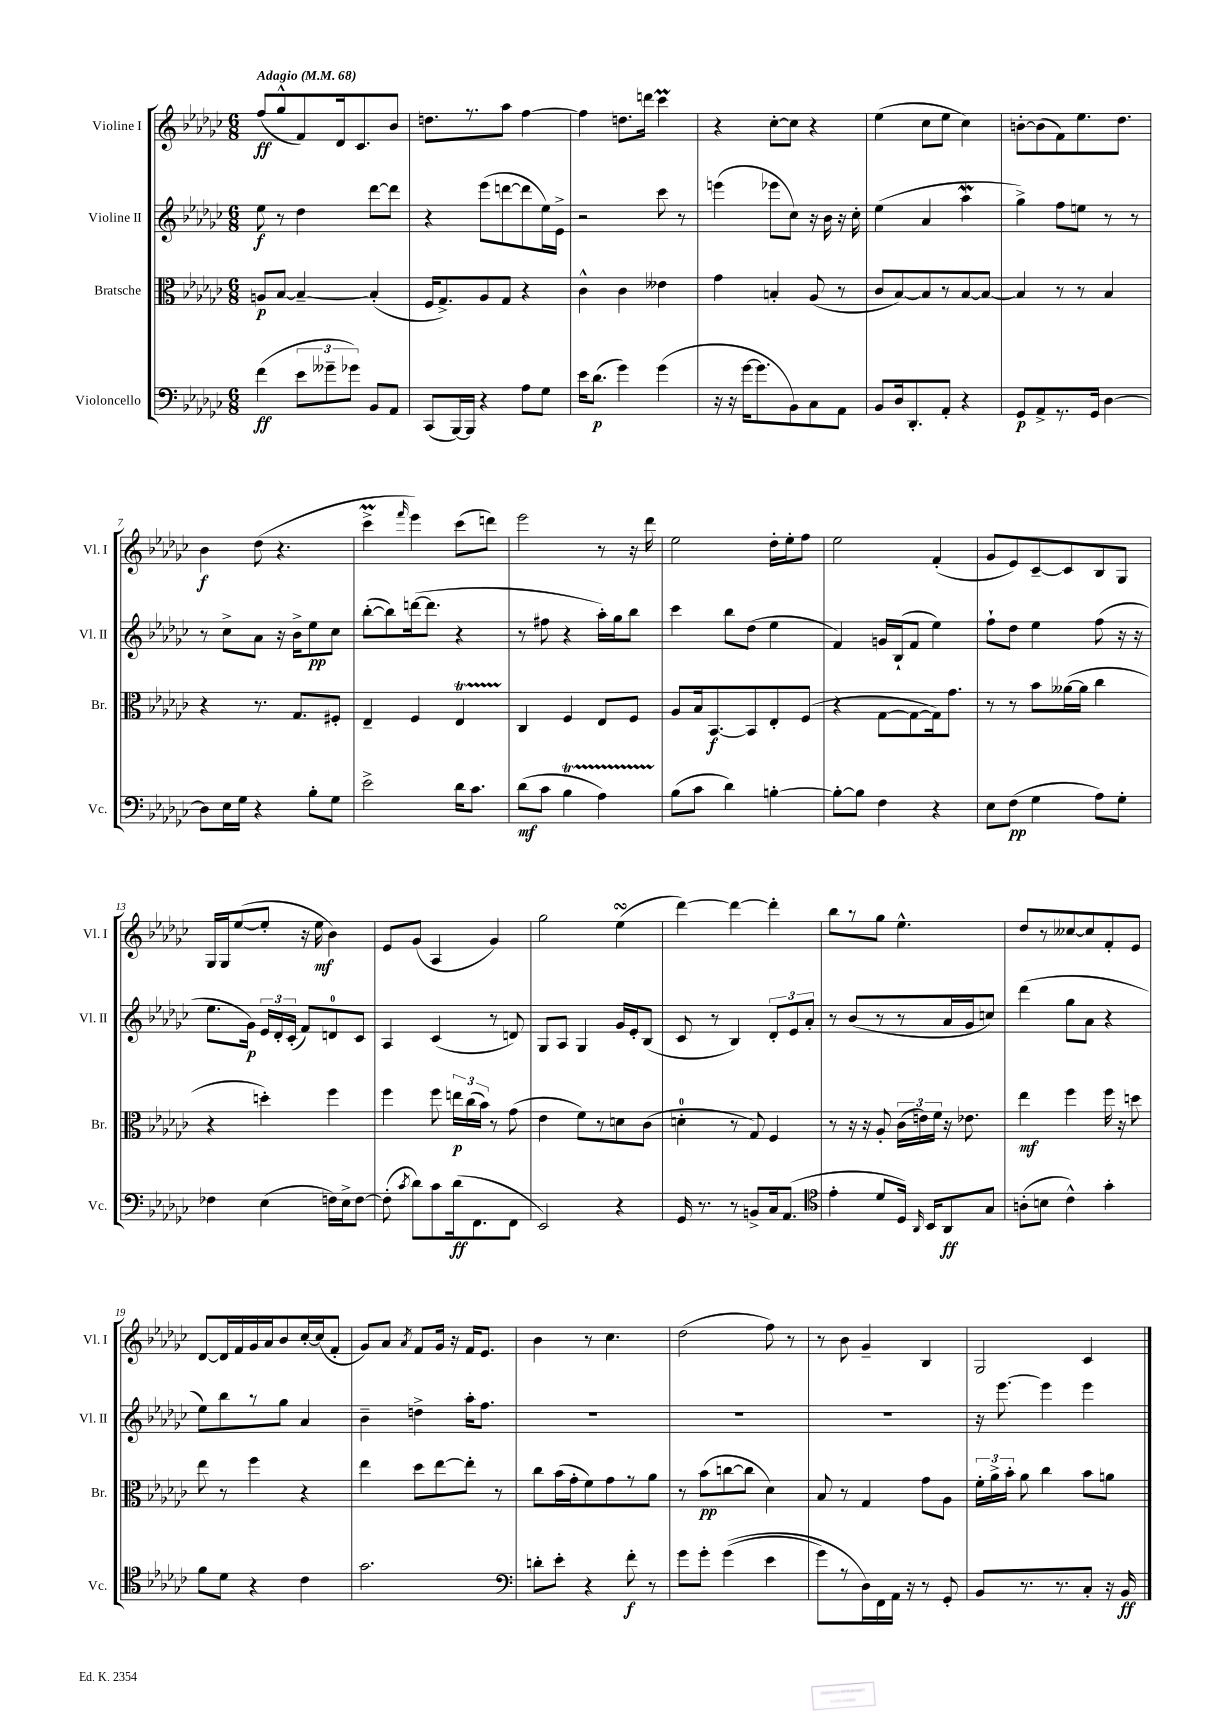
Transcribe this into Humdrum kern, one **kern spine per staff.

**kern	**kern	**kern	**kern
*staff4	*staff3	*staff2	*staff1
*clefF4	*clefC3	*clefG2	*clefG2
*k[b-e-a-d-g-c-]	*k[b-e-a-d-g-c-]	*k[b-e-a-d-g-c-]	*k[b-e-a-d-g-c-]
*M6/8	*M6/8	*M6/8	*M6/8
*MM68	*MM68	*MM68	*MM68
(4f\	8A/L	8ee-\	(8ff/L
.	[8B-/J	8r	8gg-^^/
12e-\L	4B-~/_	4dd-\	8f/)
12g--~\	.	.	.
.	.	.	16d-/k
12g-\J)	.	.	.
.	.	.	8.c-/
8BB-/L	(4B-'/]	[8ddd-\L	.
8AA-/J	.	8ddd-\]J	8b-/J
=	=	=	=
(8CC-/L	16F/LK	4r	8.dd\L
.	8.G-^/)	.	.
[16BBB-/L)	.	.	.
16BBB-/]JJ	.	.	8.r
4r	8A-/	(8eee-\L	.
.	8G-/J	[8ddd\	8aa-\J
8A-\L	4r	8ddd\]	[4ff\
8G-\J	.	16ee-\L)	.
.	.	16e-^\JJ	.
=	=	=	=
16e-\LK	4c-^^\	2r	4ff\]
(8.d-\J	.	.	.
4g-\)	4c-\	.	8.dd\L
.	.	.	16ddd\Jk
(4g-\	4e--\	8ccc-\	4ccc-\
.	.	8r	.
=	=	=	=
16r	4g-\	(4eee\	4r
16r	.	.	.
[16g-\LK	.	.	.
8.g-\]	.	.	.
.	4B'/	8eee-\L	[8cc-'\L
8BB-\)	.	8cc-\J)	8cc-\]J
8C-\	(8A-/	16r	4r
.	.	16b-\	.
8AA-\J	8r	16r	.
.	.	16cc-'\	.
=	=	=	=
8BB-/L	8c-/L	(4ee-\	(4ee-\
16D-/k	[8B-/)	.	.
8.DD-'/	.	.	.
.	8B-/]	4a-/	8cc-\L
8AA-'/J	8r	.	8ee-\J
4r	[8B-/	4aa-\	4cc-\)
.	8B-/_J	.	.
=	=	=	=
8GG-/L	4B-/]	4gg-^\)	[8b'\L
8AA-^/	.	.	(8b\]
8.r	8r	8ff\L	8f\)
.	8r	8ee\J	8.ee-\
16GG-/Jk	.	.	.
[4D-\	4B-/	8r	.
.	.	.	8.dd-\J
.	.	8r	.
=	=	=	=
8D-\]L	4r	8r	4b-\
16E-\L	.	8cc-^\L	.
16G-\JJ	.	.	.
4r	8.r	8a-\J	(8dd-\
.	.	16r	4.r
.	8.G-/L	16b-^\LK	.
8B-'\L	.	8ee-\	.
8G-\J	8F#'/J	8cc-\J	.
=	=	=	=
2e-^\	4E-~/	([8bb-'\L	4ccc-^\
.	.	8bb-\])	.
.	.	.	16qqfff/
.	4F/	([16ddd\k	4eee-\)
.	.	8.ddd\]J	.
16d-\LK	4E-/	4r	(8ccc-\L
8.c-\J	.	.	.
.	.	.	8ddd\J)
=	=	=	=
(8d-\L	4C-/	8r	2eee-\
8c-\J	.	8ff#\	.
4B-\	4F/	4r	.
4A-\)	8E-/L	16aa-'\LL)	8r
.	.	16gg-\J	.
.	8F/J	8bb-\J	16r
.	.	.	16ddd-\
=	=	=	=
(8B-\L	8A-/L	4ccc-\	2ee-\
8c-\J	16B-/k	.	.
.	[8.BB-/	.	.
4d-\)	.	8bb-\L	.
.	8BB-/]	(8dd-\J	.
[4B'\	8E-'/	4ee-\	16dd-'\LL
.	.	.	16ee-'\J
.	(8F/J	.	8ff\J
=	=	=	=
8B'\_L	4r	4f/)	2ee-\
8B\]J	.	.	.
4F\	[8G-\L	16g/LL	.
.	.	(16B-`/J	.
.	8G-\_	8f/J	.
4r	16G-\]k)	4ee-\)	(4f'/
.	8.g-\J	.	.
=	=	=	=
8E-\L	8r	8ff`\L	8g-/L
(8F\J	8r	8dd-\J	8e-/)
4G-\	8b-\L	4ee-\	[8c-~/
.	([16a--\L	.	8c-/]
.	16a--\]JJ	.	.
8A-\L)	4cc-\	(8ff\	8B-/
8G-'\J	.	16r	8G-/J
.	.	16r	.
=	=	=	=
4F-\	4r	8.ee-\L	16G-/LL
.	.	.	16G-/J
.	.	.	([8ee-/
.	.	16g-\Jk)	.
(4E-\	4dd'\)	24e-/LL	8ee-'/]J
.	.	24d-'/	.
.	.	(24c-'/JJ	.
.	.	8f/L)	16r
.	.	.	16ee-\
16F\LL)	4ff\	8d/	4b-\)
16E-^\J	.	.	.
[8F\J	.	8c-/J	.
=	=	=	=
(8F'\]	4ff\	4A-/	8e-/L
8qc-/	.	.	.
8d-\L)	.	.	(8g-/J
8c-\	8ff\	(4c-/	4A-/
(16d-\k	24ee\LL	.	.
.	(24cc-\	.	.
8.FF\	.	.	.
.	24b-\JJ)	.	.
.	8r	8r	4g-/)
8FF\J	(8g-\	8d/)	.
=	=	=	=
2EE-/)	4e-\	8G-/L	2gg-\
.	.	8A-/J	.
.	8f\L)	4G-/	.
.	8r	.	.
4r	8d\	16g-/LL	(4ee-\
.	.	16e-'/J	.
.	(8c-\J	(8B-/J	.
=	=	=	=
16GG-/	4d'\	8c-/	[4ddd-\)
8.r	.	.	.
.	.	8r	.
8r	8r	4B-/)	4ddd-\_
8BB^/L	8G-/)	.	.
16C-/k	4F/	12d-'/L	4ddd-'\]
(8.AA-/J	.	.	.
.	.	12e-/	.
.	.	12a-'/J	.
=	=	=	=
*clefC4	*	*	*
4e-'\	8r	8r	8bb-\L
.	16r	(8b-/L	8r
.	16r	.	.
8d-/L	8A-'/	8r	8gg-\J
16D-/Jk)	(24c-\LL	8r	4.ee-^^\
.	24e\)	.	.
16qqAA-/	.	.	.
16BB-/LK	.	.	.
.	24f\JJ	.	.
8AA-/	16r	16a-/L	.
.	8.e-\	16g-/J	.
8G-/J	.	8cc/J)	.
=	=	=	=
(8A'\L	4ee-\	(4ddd-\	8dd-/L
8B\J	.	.	8r
4c-^^\)	4ff\	8gg-\L	[8cc--/
.	.	8a-\J	8cc--/]
4g-'\	16ff\	4r	8f'/
.	16r	.	.
.	8dd\	.	8e-/J
=	=	=	=
8f\L	8ee-\	8ee-\L)	[8d-/L
8d-\J	8r	8bb-\	16d-/]L
.	.	.	16f/
4r	4ff\	8r	16g-/
.	.	.	16a-/J
.	.	8gg-\J	8b-/
4c-\	4r	4a-/	[16cc-'/L
.	.	.	(16cc-/]J
.	.	.	8f'/J
=	=	=	=
2.g-\	4ee-\	4b-~\	8g-/L)
.	.	.	8a-/J
.	.	.	8qa-/
.	8dd-\L	4dd^\	8f/L
.	[8ee-\	.	16g-/Jk
.	.	.	16r
.	8ee-'\]J	16aa-'\LK	16f/LK
.	.	8.ff\J	8.e-/J
.	8r	.	.
=	=	=	=
*clefF4	*	*	*
8d'\L	8cc-\L	2.r	4b-\
8e-'\J	(16b-\L	.	.
.	16g-'\J	.	.
4r	8f\)	.	8r
.	8g-\	.	4.cc-\
8f'\	8r	.	.
8r	8a-\J	.	.
=	=	=	=
8g-\L	8r	2.r	(2dd-\
8g-'\J	(8b-\L	.	.
&((4g-\	[8cc\	.	.
.	8cc\]J	.	.
4e-\	4d-\)	.	8ff\)
.	.	.	8r
=	=	=	=
8g-\L)	8B-/	2.r	8r
8r	8r	.	8b-\
16D-\L&)	4G-/	.	4g-~/
16FF\	.	.	.
16AA-\JJ	.	.	.
16r	.	.	.
8r	8g-\L	.	4B-/
8GG-'/	8A-\J	.	.
=	=	=	=
8BB-/L	24f'\LL	16r	2G-/
.	24a-^\	.	.
.	.	[8.eee-\	.
.	24b-'\JJ	.	.
8.r	8a-\	.	.
.	4cc-\	4eee-\]	.
8.r	.	.	.
8C-'/J	8b-\L	4eee-\	4c-/
16r	8a\J	.	.
16BB-/	.	.	.
==	==	==	==
*-	*-	*-	*-
